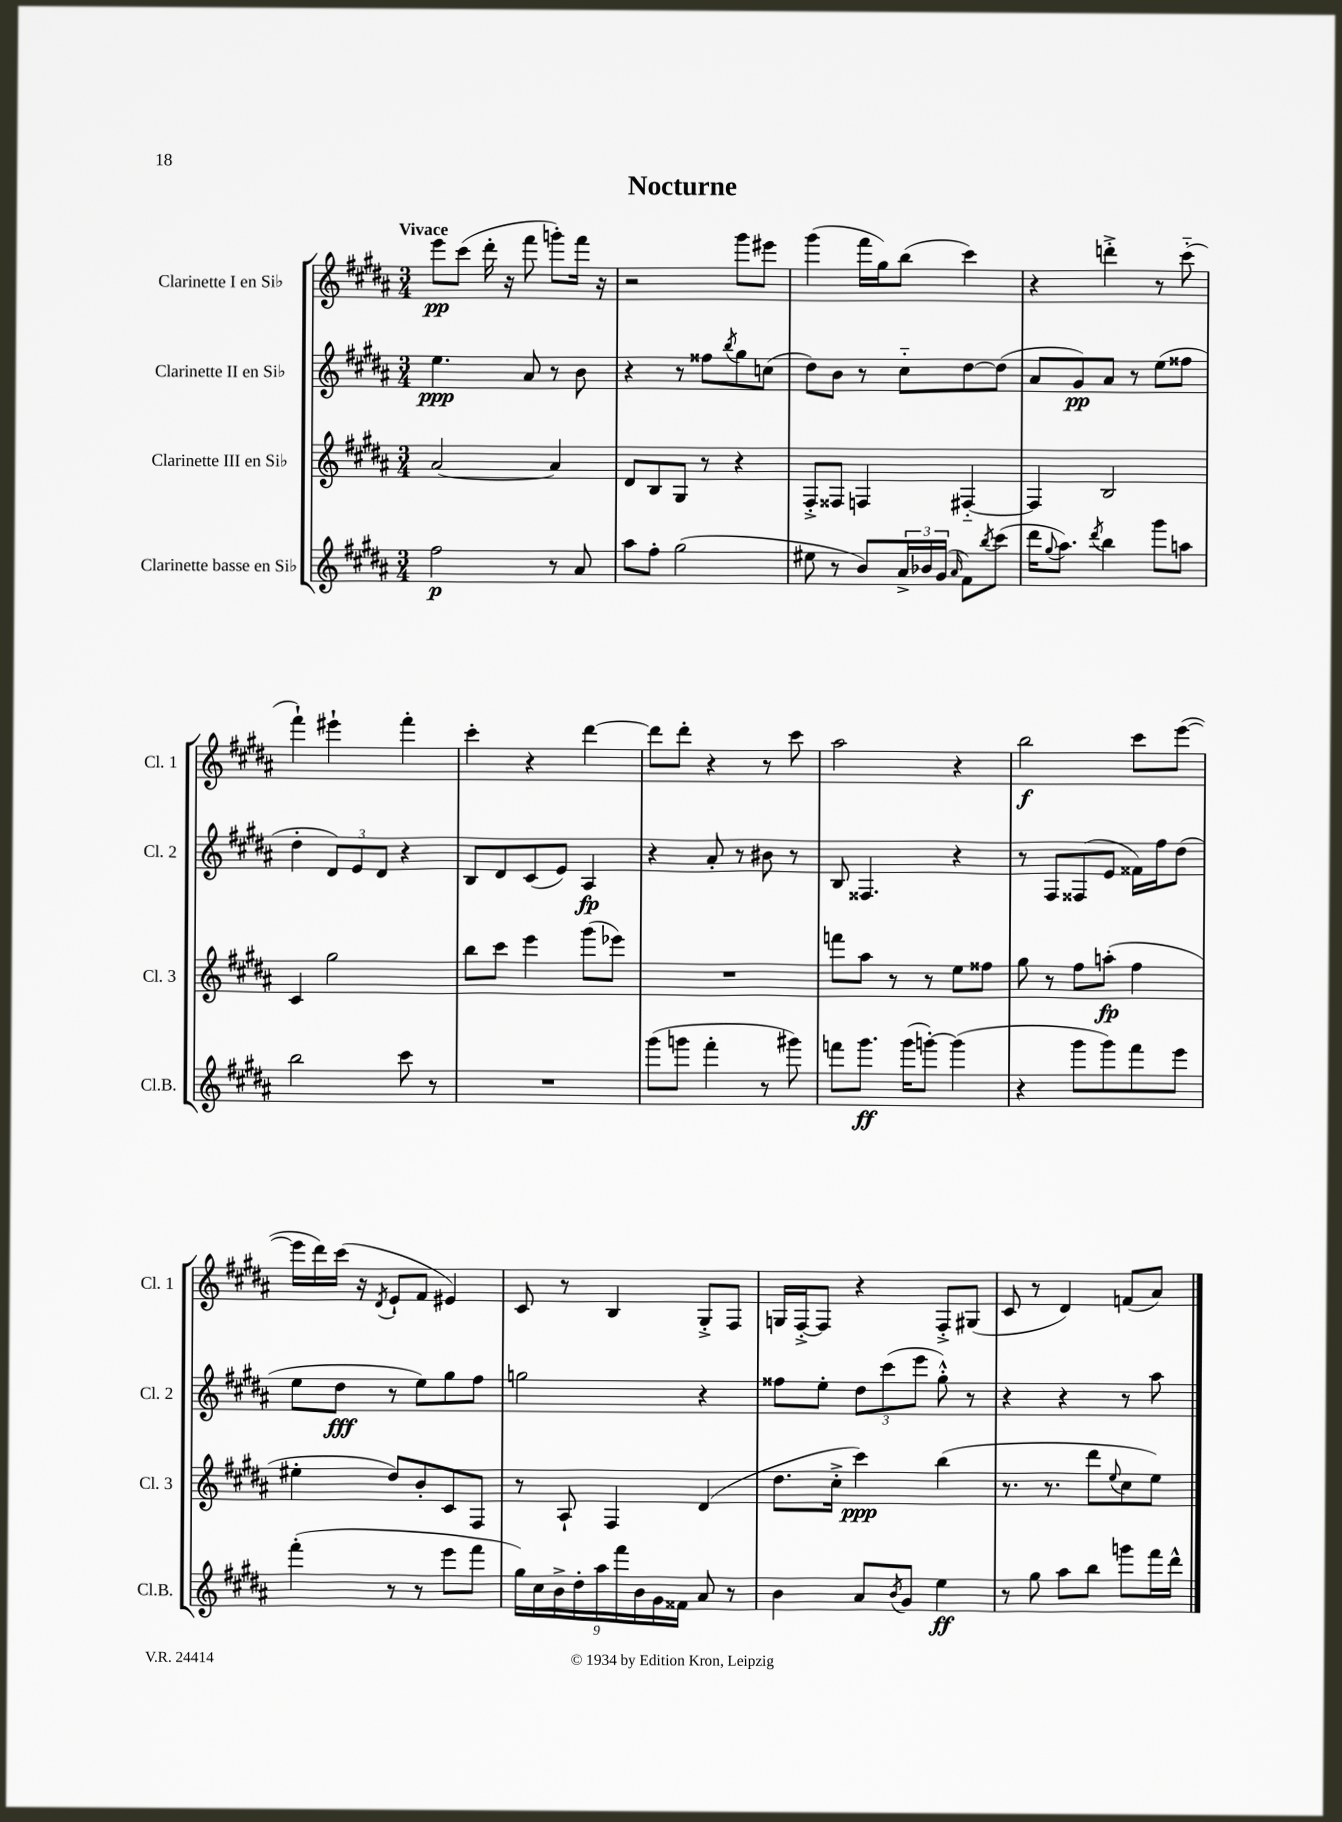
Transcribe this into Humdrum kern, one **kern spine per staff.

**kern	**kern	**kern	**kern
*staff4	*staff3	*staff2	*staff1
*clefG2	*clefG2	*clefG2	*clefG2
*k[f#c#g#d#a#]	*k[f#c#g#d#a#]	*k[f#c#g#d#a#]	*k[f#c#g#d#a#]
*M3/4	*M3/4	*M3/4	*M3/4
2ff#	[2a#	4.ee	8eee
.	.	.	(8ccc#
.	.	.	16ddd#'
.	.	.	16r
.	.	8a#	8fff#
8r	4a#]	8r	8ggg')
8a#	.	8b	16fff#
.	.	.	16r
=	=	=	=
8aa#	8d#	4r	2r
8ff#'	8B	.	.
(2gg#	8G#	8r	.
.	8r	8ff##	.
.	.	8qbb	.
.	4r	8gg#	8ggg#
.	.	(8cc	8eee#
=	=	=	=
8ee#	8F#'^	8dd#)	(4ggg#
8r	8F##	8b	.
8b)	4F	8r	16fff#
.	.	.	16gg#)
24a#^	.	8cc#'~	(8bb
24b-	.	.	.
(24g#	.	.	.
16qqa#	.	.	.
8f#)	[4F#'~	[8dd#	4ccc#)
8qbb	.	.	.
(8ccc#	.	(8dd#]	.
=	=	=	=
16ddd#	4F#]	8a#	4r
8qqgg#	.	.	.
8.aa#)	.	.	.
.	.	8g#)	.
8qddd#	.	.	.
4bb	2B	8a#	4ddd'^
.	.	8r	.
8ggg#	.	(8ee	8r
8aa	.	8ff##	(8ccc#'~
=	=	=	=
2bb	4c#	4dd#'	4fff#`)
.	2gg#	12d#)	4eee#`
.	.	12e	.
.	.	12d#	.
8ccc#	.	4r	4fff#'
8r	.	.	.
=	=	=	=
2.r	8bb	8B	4ccc#'
.	8ccc#	8d#	.
.	4eee	(8c#	4r
.	.	8e)	.
.	(8ggg#	4A#	[4ddd#
.	8eee-)	.	.
=	=	=	=
(8ggg#	2.r	4r	8ddd#]
8ggg	.	.	8ddd#'
4fff#'	.	8a#'	4r
.	.	8r	.
8r	.	8b#	8r
8ggg#)	.	8r	8ccc#
=	=	=	=
8fff	8fff	8B	2aa#
8.ggg#	8aa#	4.F##	.
.	8r	.	.
(16ggg#	.	.	.
[8ggg')	8r	.	.
(4ggg]	8ee	4r	4r
.	8ff##	.	.
=	=	=	=
4r	8gg#	8r	2bb
.	8r	8F#	.
8ggg#	8ff#	(8F##	.
8ggg#)	(8aa'	8e	.
8fff#	4ff#	16f##)	8ccc#
.	.	16ff#	.
8eee	.	(8dd#	([8eee
=	=	=	=
(4fff#'	4ee#'	8ee	16eee]
.	.	.	16ddd#)
.	.	8dd#	(16ccc#
.	.	.	16r
.	.	.	8qd#
8r	8dd#)	8r	8e`
8r	8b'	8ee)	8f#
8eee	8c#	8gg#	4e#)
8fff#	8F#	8ff#	.
=	=	=	=
18gg#)	8r	2gg	8c#
18cc#	.	.	.
18b^	.	.	.
.	8A#`	.	8r
18dd#'	.	.	.
18aa#	.	.	.
.	4F#	.	4B
18fff#	.	.	.
18b	.	.	.
18g#	.	.	.
18f##	.	.	.
8a#	(4d#	4r	8G#'^
8r	.	.	8F#
=	=	=	=
4b	8.dd#	8ff##	16G
.	.	.	[16F#'^
.	.	8ee'	8F#]
.	16cc#'^	.	.
8a#	4ccc#)	12dd#	4r
.	.	(12ccc#	.
8qb	.	.	.
8g#	.	.	.
.	.	12eee	.
4ee	(4bb	8gg#'^^)	8F#'^
.	.	8r	(8G#
=	=	=	=
8r	8.r	4r	8c#
8gg#	.	.	8r
.	8.r	.	.
8aa#	.	4r	4d#)
8bb	8ddd#	.	.
.	8qqee	.	.
8ggg	8cc#	8r	(8f
16fff#	8ee)	8aa#	8a#)
16ddd#^^	.	.	.
==	==	==	==
*-	*-	*-	*-
